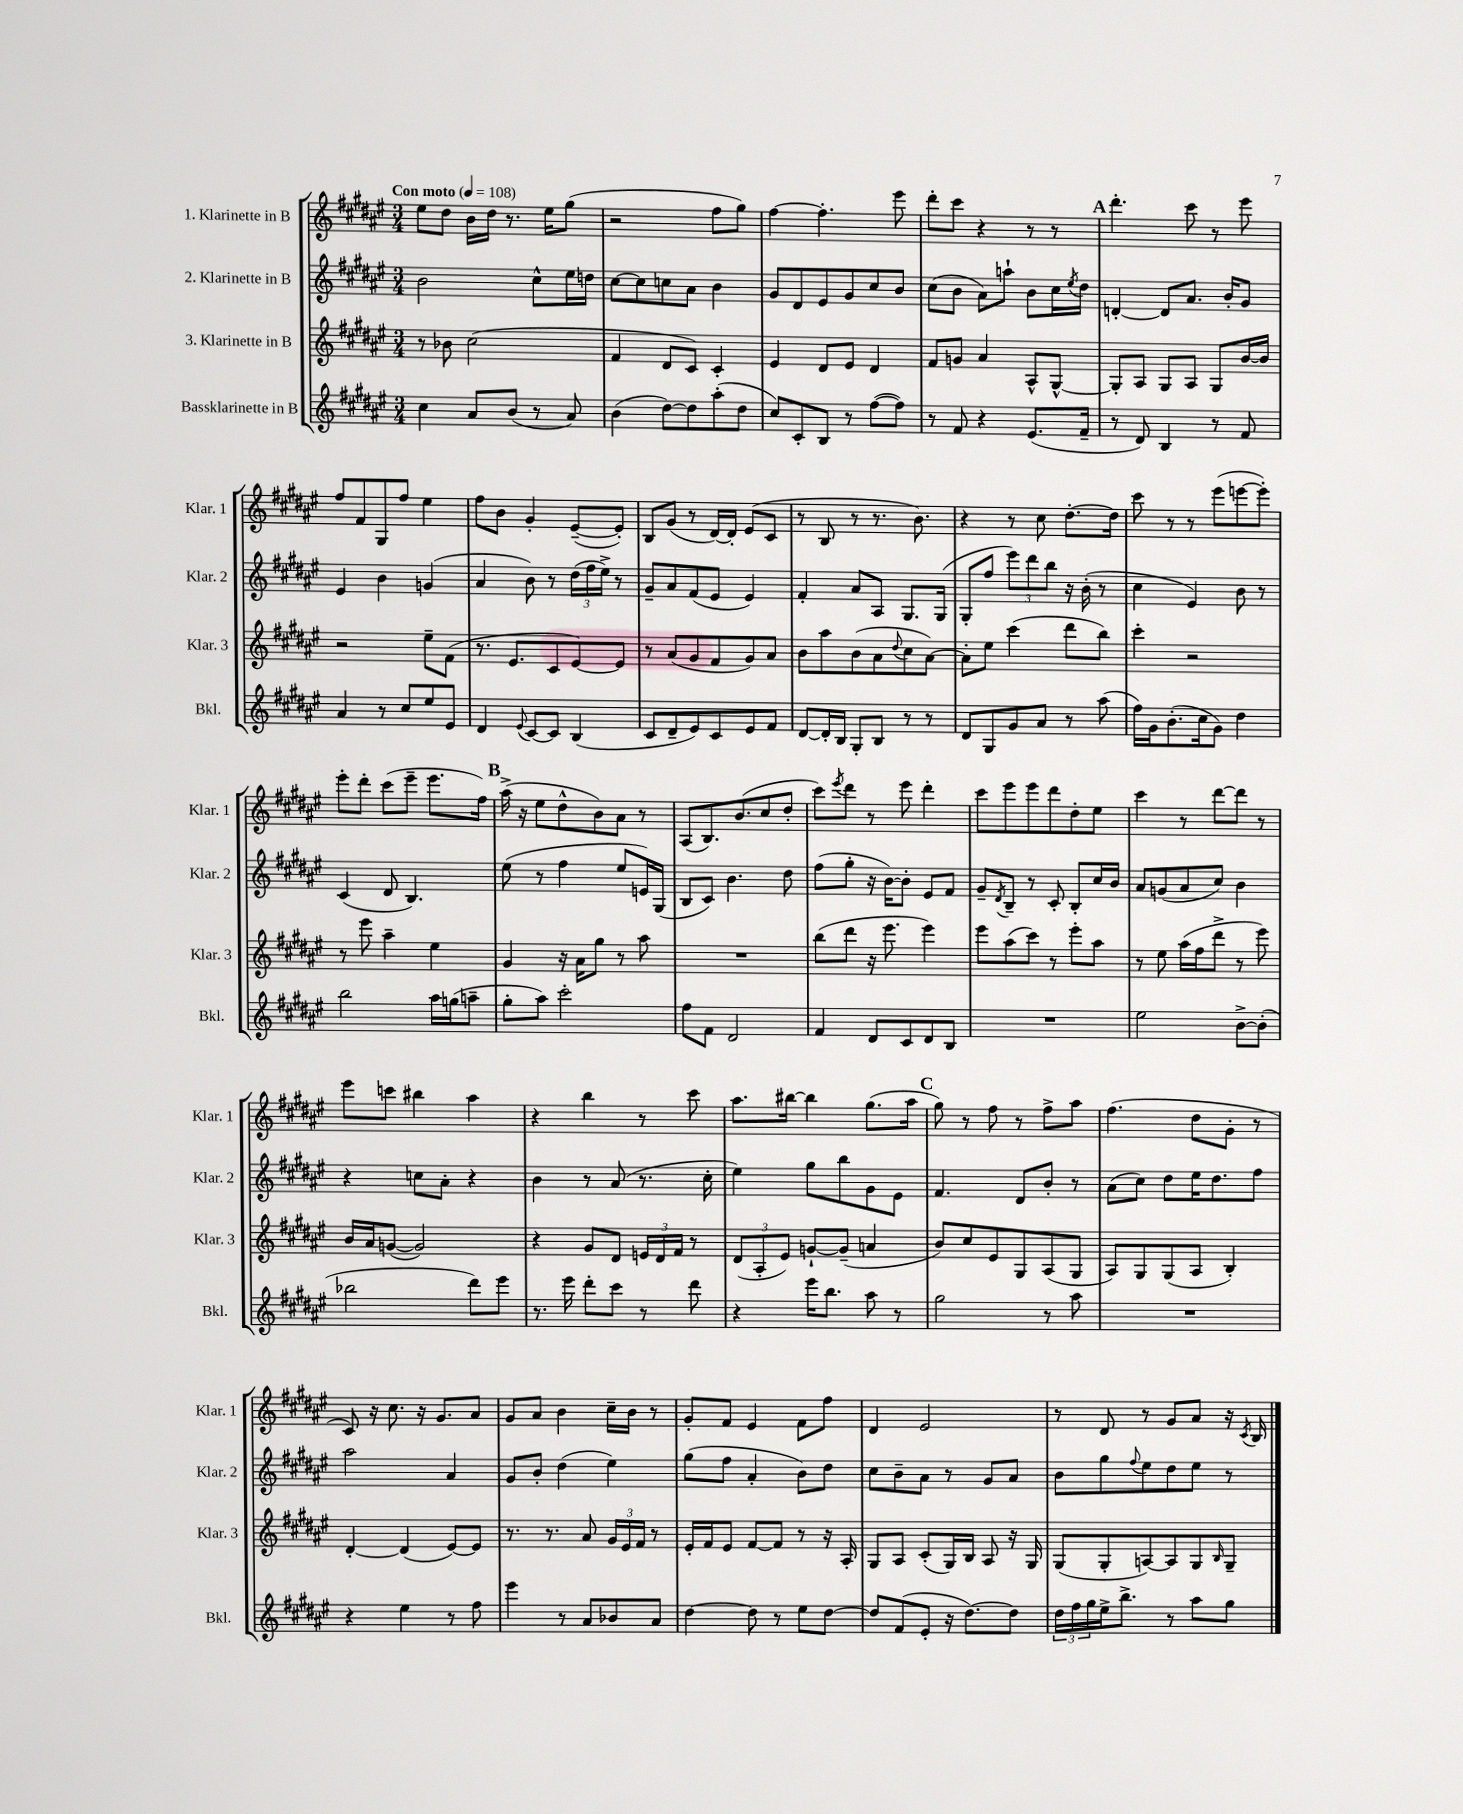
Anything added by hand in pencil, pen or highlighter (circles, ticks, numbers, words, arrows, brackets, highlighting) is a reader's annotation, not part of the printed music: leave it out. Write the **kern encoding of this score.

**kern	**kern	**kern	**kern
*staff4	*staff3	*staff2	*staff1
*clefG2	*clefG2	*clefG2	*clefG2
*k[f#c#g#d#a#e#]	*k[f#c#g#d#a#e#]	*k[f#c#g#d#a#e#]	*k[f#c#g#d#a#e#]
*M3/4	*M3/4	*M3/4	*M3/4
*MM108	*MM108	*MM108	*MM108
4cc#	8r	2b	8ee#
.	8b-	.	8dd#
8a#	(2cc#	.	16b
.	.	.	16dd#
(8b	.	.	8.r
8r	.	8cc#^^	.
.	.	.	16ee#
8a#)	.	16ee#	(8gg#
.	.	16dd	.
=	=	=	=
(4b	4f#	[8cc#	2r
.	.	8cc#]	.
[8dd#)	8d#	8cc	.
8dd#]	8c#)	8a#	.
(8aa#'	4c#'	4b	8ff#
8dd#	.	.	8gg#)
=	=	=	=
8cc#)	4e#	8g#	[4ff#
8c#'	.	8d#	.
8B	8d#	8e#	4.ff#']
8r	8e#	8g#	.
([8ff#	4d#	8cc#	.
8ff#])	.	8b	8eee#
=	=	=	=
8r	8f#	(8cc#	8ddd#'
8f#	8g	8b	8ccc#
4r	4a#	8a#)	4r
.	.	8aa`	.
(8.e#	8A#^^	8b	8r
.	[8G#^^	16cc#	8r
.	.	8qee#	.
16f#~	.	16dd#	.
=	=	=	=
8r	8G#']	[4d'	4.ddd#'
8d#)	8A#	.	.
4B	8G#	8d]	.
.	8A#	8.a#	8ccc#
8r	8G#	.	8r
.	.	16b'	.
8f#	[16b	8g#	8eee#
.	16b]	.	.
=	=	=	=
4a#	2r	4e#	8ff#
.	.	.	8f#
8r	.	4b	8G#
8cc#	.	.	8ff#
8ee#	8ee#~	(4g	4ee#
8e#	(8f#	.	.
=	=	=	=
4d#	8.r	4a#	8ff#
.	.	.	8b
.	8.e#	.	.
8qqe#	.	.	.
[8c#	.	8b)	4g#'
8c#]	8c#	8r	.
(4B	[8e#)	(24dd#	([8e#~
.	.	24ff#	.
.	.	24ee#^)	.
.	8e#]	8r	8e#'])
=	=	=	=
8c#	8r	8g#~	8B
8d#~	(8a#	8a#	(8g#
8e#)	8g#	(8f#	8r
8c#	8f#	8e#	[16d#)
.	.	.	16d#']
8e#	8g#)	4e#)	(8e#
8f#	8a#	.	8c#
=	=	=	=
[8d#	8b	4f#'	8r
16d#']	8aa#	.	8B
16B	.	.	.
8G#'	(8b	8a#	8r
8B	8a#	8A#	8.r
.	8qqdd#	.	.
8r	8cc#	8.G#	.
.	.	.	8.b)
8r	[8a#)	.	.
.	.	(16G#	.
=	=	=	=
8d#	8a#']	8G#'	4r
8G#	8ee#	8ff#	.
8g#	(4ccc#	12eee#)	8r
.	.	12ddd#	.
8a#	.	.	8cc#
.	.	12bb	.
8r	8ddd#	16r	[8.dd#'
.	.	(16b'	.
(8aa#	8bb)	8r	.
.	.	.	16dd#]
=	=	=	=
16ff#)	4ccc#'	4cc#	8ccc#
16g#	.	.	.
(8.b'	.	.	8r
.	2r	4e#)	8r
16cc#	.	.	.
8g#)	.	.	(8eee#
4dd#	.	8b	[8eee
.	.	8r	8eee'])
=	=	=	=
2bb	8r	(4c#	8eee#'
.	8eee#	.	8ddd#'
.	4aa#~	8d#	(8ccc#
.	.	4.B)	8eee#~
16aa#	4ee#	.	8.eee#
(16gg	.	.	.
8aa~	.	.	.
.	.	.	16ff#)
=	=	=	=
8gg#'	4g#	(8ee#	(16aa#^
.	.	.	16r
8aa#)	.	8r	8ee#
2ccc#'	16r	4ff#	8dd#^^
.	16a#	.	.
.	8gg#	.	8b)
.	8r	8ee#	8a#
.	8aa#	16e)	8r
.	.	(16G#	.
=	=	=	=
8ff#	2.r	8B	(8A#
8f#	.	8c#)	8.B)
2d#	.	4.b	.
.	.	.	(8.b
.	.	.	8cc#
.	.	8dd#	8dd#'
=	=	=	=
4f#	(8bb	(8ff#	8ccc#)
.	.	.	8qeee#
.	8ddd#	8gg#'	8ddd#
8d#	16r	16r	8r
.	8.eee#	[16b)	.
8c#	.	8b']	8eee#
8d#	4eee#)	8e#	4ddd#'
8B	.	8f#	.
=	=	=	=
2.r	8eee#	8g#~	8ccc#
.	.	8qd#	.
.	(8aa#	8B~	8eee#
.	8ccc#)	8r	8eee#
.	8r	8c#'	8ddd#
.	8eee#'	8B'	8dd#'
.	8aa#	16cc#	8ee#
.	.	16b	.
=	=	=	=
2ee#	8r	8a#	4ccc#
.	8ee#	(8g	.
.	(16aa#	8a#	8r
.	16ff#	.	.
.	8ddd#^	8cc#)	[8ddd#
[8b^	8r	4b	8ddd#]
(8b']	8eee#)	.	8r
=	=	=	=
2bb-	16b	4r	8eee#
.	16a#	.	.
.	([8g	.	8ccc
.	2g])	8cc	4bb#
.	.	8a#'	.
8ddd#)	.	4r	4aa#
8eee#	.	.	.
=	=	=	=
8.r	4r	4b	4r
16eee#	.	.	.
8ddd#'	8g#	8r	4bb
8ccc#	8d#	(8a#	.
8r	24e	8.r	8r
.	24d#	.	.
.	24f#	.	.
8ddd#	8r	.	8ccc#
.	.	16cc#'	.
=	=	=	=
4r	(12d#	4ee#)	8.aa#
.	12A#'	.	.
.	12e#)	.	.
.	.	.	[16bb#
16eee#	[8g`	8gg#	4bb#]
8.bb	.	.	.
.	(8g~]	8bb	.
8aa#	4a	8g#	(8.gg#
8r	.	8e#	.
.	.	.	16aa#
=	=	=	=
2gg#	8b)	4.f#	8gg#)
.	8cc#	.	8r
.	8e#	.	8ff#
.	8G#	8d#	8r
8r	(8A#	8b'	8ff#^
8aa#	8G#	8r	8aa#
=	=	=	=
2.r	8A#)	(8a#	(4.ff#
.	8G#	8cc#)	.
.	(8G#	8dd#	.
.	8A#	16ee#	8dd#
.	.	8.dd#	.
.	4B')	.	8g#'
.	.	8ff#	8r
=	=	=	=
4r	[4d#'	2aa#	8c#)
.	.	.	16r
.	.	.	8.cc#
4ee#	(4d#]	.	.
.	.	.	16r
.	.	.	8.g#
8r	[8e#)	4a#	.
8ff#	8e#]	.	8a#
=	=	=	=
4eee#	8.r	8g#	8g#
.	.	8b'	8a#
.	8.r	.	.
8r	.	(4dd#	4b
8a#	8a#	.	.
8b-	24g#	4ee#)	16cc#~
.	24e#	.	.
.	.	.	16b
.	24f#	.	.
8a#	8r	.	8r
=	=	=	=
[4dd#	16e#'	(8gg#	8g#'
.	16f#	.	.
.	8e#	8ff#	8f#
8dd#]	[8f#	4a#'	4e#
8r	8f#]	.	.
8ee#	8r	8b)	8f#
[8dd#	16r	8dd#	8ff#
.	16A#'	.	.
=	=	=	=
8dd#]	8G#	8cc#	4d#
(8f#	8A#	8b~	.
8e#'	(8c#'	8a#	2e#
16r	16G#)	8r	.
[8.dd#)	16B	.	.
.	8A#	8g#	.
8dd#]	16r	8a#	.
.	16G#	.	.
=	=	=	=
24dd#	(8G#	8b	8r
24ff#	.	.	.
24gg#	.	.	.
16ee#^	8G#'	8gg#	8d#
8.bb^	.	.	.
.	.	8qqff#	.
.	[8A)	8ee#	8r
8r	8A]	8dd#	8g#
8aa#	8G#	8ee#	8a#
.	16qqB	.	.
8gg#	8G#~	8r	16r
.	.	.	8qc#
.	.	.	16B
==	==	==	==
*-	*-	*-	*-
